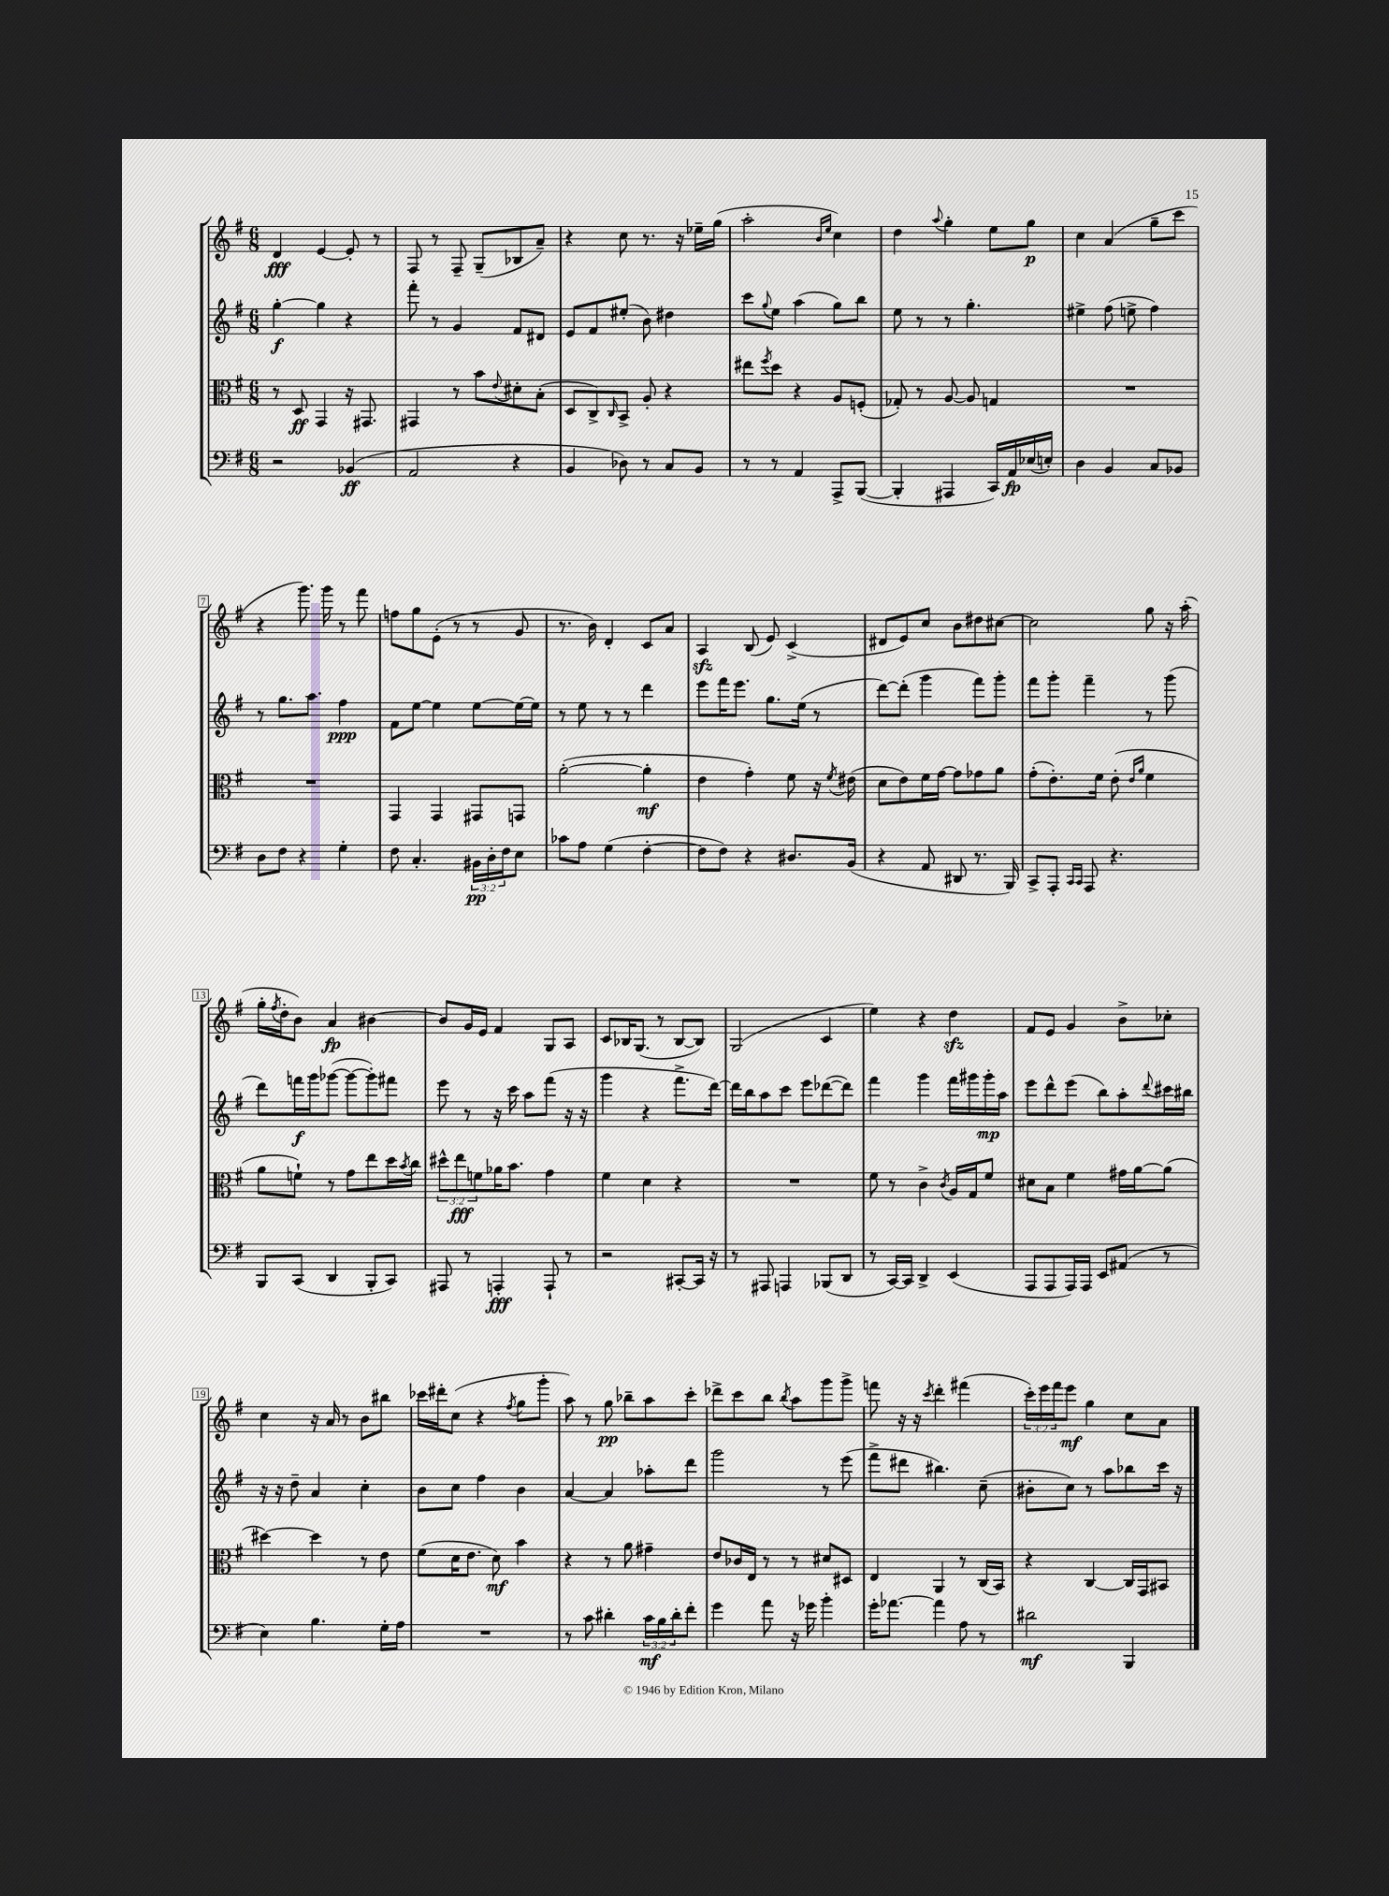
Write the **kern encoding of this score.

**kern	**kern	**kern	**kern
*staff4	*staff3	*staff2	*staff1
*clefF4	*clefC3	*clefG2	*clefG2
*k[f#]	*k[f#]	*k[f#]	*k[f#]
*M6/8	*M6/8	*M6/8	*M6/8
2r	8r	[4gg'	4d
.	8D	.	.
.	4GG	4gg]	[4e
(4BB-	16r	4r	8e']
.	8.GG#	.	.
.	.	.	8r
=	=	=	=
2AA	4GG#	8fff#'	8F#
.	.	8r	8r
.	8r	4g	8F#~
.	8b	.	(8G~
.	8qqe	.	.
4r	8d#'	8f#	8B-
.	(8B'	8d#	8a~)
=	=	=	=
4BB	8D	8e	4r
.	8C^)	8f#	.
.	16qqC	.	.
8D-)	8BB^	(8ee#'	8cc
8r	8A'	8b)	8.r
8C	4r	4dd#	.
.	.	.	16r
8BB	.	.	16ee-~
.	.	.	(16gg
=	=	=	=
8r	8ee#	8ccc	2aa'
.	8qff#	8qqgg	.
8r	8dd	8ee	.
4AA	4r	(4aa	.
.	.	.	16qqb
.	.	.	16qqee
8AAA^	8A	8gg)	4cc)
([8BBB	(8F'	8bb	.
=	=	=	=
4BBB']	8G-')	8ee	4dd
.	8r	8r	.
.	.	.	8qqaa
4AAA#	[8A	8r	4gg'
.	8A]	4.gg'	.
16CC)	4G	.	8ee
16AA	.	.	.
(16E-	.	.	8gg
16E')	.	.	.
=	=	=	=
4D	2.r	4ee#^	4cc
4BB	.	(8ff#	(4a
.	.	8ee^	.
8C	.	4ff#)	8gg~
8BB-	.	.	8ccc
=	=	=	=
8D	2.r	8r	4r
8F#	.	8.gg	.
4r	.	.	8.ggg)
.	.	8.aa	.
.	.	.	16ggg
4G'	.	4ff#	8r
.	.	.	8fff#
=	=	=	=
8F#	4GG	8f#	8ff
4.C'	.	[8ee	8gg
.	4GG	4ee]	(8e'
.	.	.	8r
24BB#	8GG#	[8ee	8r
24D'	.	.	.
24F#	.	.	.
8E	8GG	16ee_	8g
.	.	16ee]	.
=	=	=	=
8c-	([2a'	8r	8.r
8A	.	8ee	.
.	.	.	16b)
(4G	.	8r	4d'
.	.	8r	.
[4F#'	4a']	4ddd	8c
.	.	.	8a
=	=	=	=
8F#]	4e	8eee	4A
8F#)	.	16fff#	.
.	.	8.eee	.
4r	4g')	.	(8B
.	.	8.gg	8e)
8.D#	8f#	.	(4c^
.	.	(16ee	.
.	16r	8r	.
.	8qf#	.	.
(16BB	(16e#	.	.
=	=	=	=
4r	8d	[8ddd)	8d#
.	8e)	(8ddd']	8e)
8AA	16f#	4ggg	8cc
.	[16g	.	.
8DD#	8g]	.	8b
8.r	8g-	8fff#)	8dd#
.	8a	8ggg'	[8cc#
16BBB)	.	.	.
=	=	=	=
8CC^	(8g'	8fff#	2cc#]
8AAA'	8.e')	8ggg'	.
16qqCC	.	.	.
16qqCC	.	.	.
8AAA	.	4fff#~	.
.	16f#	.	.
4.r	(8e'	.	.
.	16qqe	.	.
.	16qqa	.	.
.	4f#	8r	8gg
.	.	(8ggg	16r
.	.	.	(16aa'
=	=	=	=
8BBB	8a	8ddd)	16gg'
.	.	.	8qff#
.	.	.	16dd'
(8CC	8f`)	16fff	8b)
.	.	16ggg	.
4DD	8r	([8ggg-	4a
.	8g	8ggg-_	.
8BBB'	8ee	8ggg-'])	[4b#
8CC)	16dd	8fff#	.
.	8qb	.	.
.	16cc	.	.
=	=	=	=
8AAA#	12dd#^^	8eee	8b#]
.	12ee	.	.
8r	.	8r	16g
.	12f	.	.
.	.	.	16e
4AAA'	16a-	16r	4f#
.	8.b	16ccc	.
.	.	8aa	.
8AAA`	4g	(8fff#	8G
8r	.	16r	8A
.	.	16r	.
=	=	=	=
2r	4f#	4ggg	8c
.	.	.	16B-
.	.	.	(8.G
.	4d	4r	.
.	.	.	8r
[8CC#'	4r	8.fff#^	[8B-
16CC#]	.	.	8B-])
16r	.	[16ddd)	.
=	=	=	=
8r	2.r	16ddd]	(2G
.	.	16bb	.
8AAA#	.	8aa	.
4AAA	.	8ccc	.
.	.	8eee	.
(8BBB-	.	([8ddd-	4c
8DD	.	8ddd-])	.
=	=	=	=
8r	8f#	4fff#	4ee)
[16CC)	8r	.	.
16CC]	.	.	.
4DD^	4c^	4ggg	4r
.	8qc	.	.
(4EE	16A	16fff#	4dd
.	16G	16ggg#	.
.	8f#	16ggg#'	.
.	.	16aa	.
=	=	=	=
8AAA	8d#	8eee	8f#
8AAA	8B	8ddd^^	8e
16AAA)	4f#	(8eee	4g
16AAA	.	.	.
8EE	.	8bb)	.
(8AA#	16g#	8aa'	8b^
.	[16a	.	.
.	.	8qqddd	.
8r	(8a]	16ccc#	8cc-'
.	.	16bb#	.
=	=	=	=
4E)	[4dd#)	16r	4cc
.	.	16r	.
.	.	8dd~	.
4.B	4dd#]	4a	16r
.	.	.	16a
.	.	.	8r
.	8r	4cc'	8b
16G'	8e	.	8bb#
16A	.	.	.
=	=	=	=
2.r	(8f#	8b	16ccc-
.	.	.	16ddd#'
.	16d	8cc	(8cc
.	8.e	.	.
.	.	4ff#	4r
.	8d)	.	.
.	.	.	8qff#
.	4b	4b	8gg
.	.	.	8ggg'
=	=	=	=
8r	4r	[4a	8aa)
8c	.	.	8r
4d#'	8r	4a]	8gg
.	8a	.	8bb-~
24c	4g#~	8aa-'	8aa
24B	.	.	.
24d#'	.	.	.
8f#'	.	8ddd	8ccc'
=	=	=	=
4g	8e	2ggg	8ddd-^
.	16c-	.	8ccc
.	16E	.	.
8a	8r	.	8bb
.	.	.	8qbb
16r	8r	.	8aa
16g-	.	.	.
4b'	8d#	8r	8ggg
.	8D#	(8eee	8ggg^
=	=	=	=
16g'	4E	8fff#^	8fff
[8.a-	.	.	.
.	.	8ddd#	16r
.	.	.	16r
.	.	.	8qccc
4a-]	4AA	4.bb#)	4ddd'
8A	8r	.	(4fff#
8r	(16C	(8cc~	.
.	16BB)	.	.
=	=	=	=
2d#	4r	8b#'	24ccc')
.	.	.	24eee
.	.	.	24fff#
.	.	8cc)	8eee
.	[4C	8r	4gg
.	.	8aa	.
4BBB	16C]	8bb-	8cc
.	16GG	.	.
.	8BB#	16ccc	8a
.	.	16r	.
==	==	==	==
*-	*-	*-	*-
